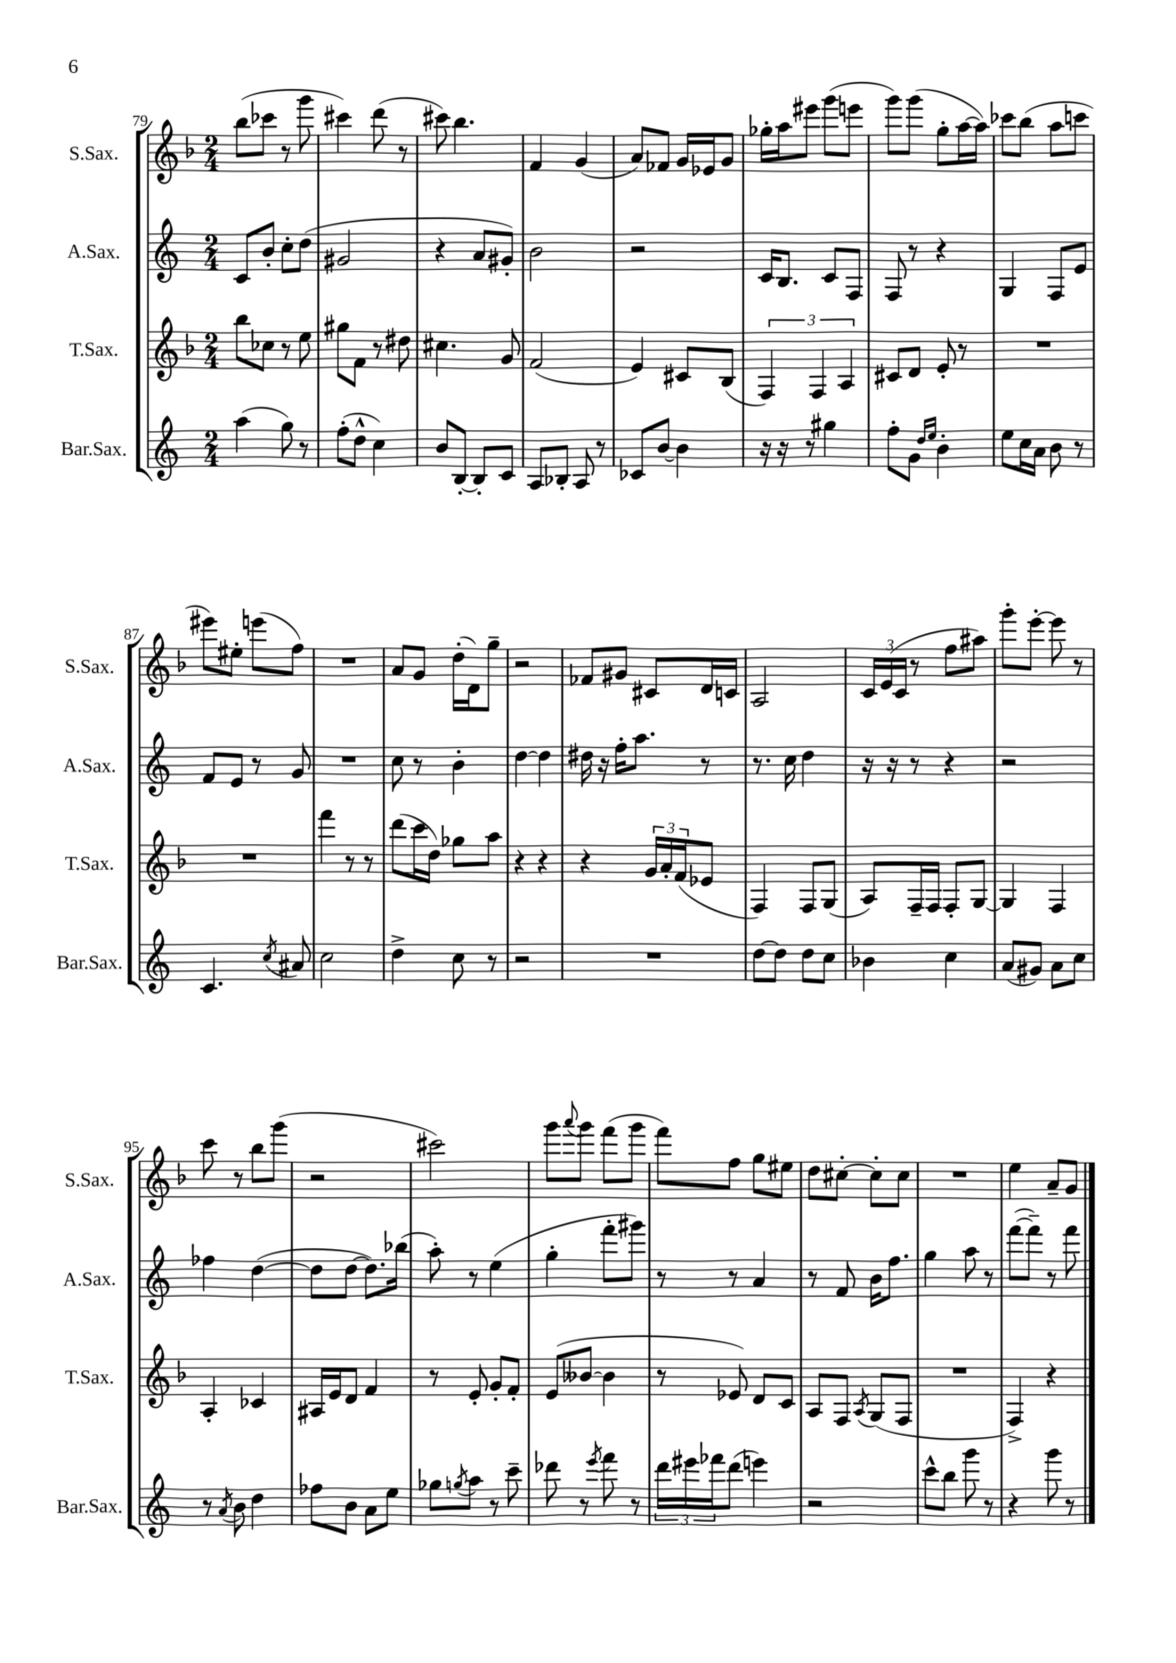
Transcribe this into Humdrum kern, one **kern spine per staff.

**kern	**kern	**kern	**kern
*part4	*part3	*part2	*part1
*staff4	*staff3	*staff2	*staff1
*I"Bar.Sax.	*I"T.Sax.	*I"A.Sax.	*I"S.Sax.
*I'Bar.Sax.	*I'T.Sax.	*I'A.Sax.	*I'S.Sax.
*clefG2	*clefG2	*clefG2	*clefG2
*k[]	*k[b-]	*k[]	*k[b-]
*M2/4	*M2/4	*M2/4	*M2/4
=79	=79	=79	=79
(4aa\	8bb-\L	8c/L	(8bb-\L
.	8cc-X\J	8b'/J	8ccc-X\J
8gg\)	8r	8cc'\L	8r
8r	8ee\	(8dd\J	8ggg\
=80	=80	=80	=80
(8ff'\L	8gg#X\L	2g#X/	4ccc#X\)
8dd^^\J	8f\J	.	.
4cc\)	8r	.	(8ddd\
.	8dd#X\	.	8r
=81	=81	=81	=81
8b/L	4.cc#X\	4r	8ccc#X\)
[8B'/J	.	.	4.bb-\
8B'/L]	.	8a/L	.
8c/J	8g/	8g#X'/J)	.
=82	=82	=82	=82
8A/L	(2f/	2b\	4f/
8B-X'/J	.	.	.
8A/	.	.	(4g/
8r	.	.	.
=83	=83	=83	=83
8c-X/L	4e/)	2r	8a/L)
[8b/J	.	.	8f-X/J
4b\]	8c#X/L	.	16g/LL
.	.	.	16e-X/J
.	(8B-/J	.	8g/J
=84	=84	=84	=84
16r	6F/)	16c/KL	16gg-X'\LL
16r	.	8.B/J	16aa\J
8r	.	.	8eee#X\J
.	6F/	.	.
4gg#X\	.	8c/L	(8ggg\L
.	6A/	.	.
.	.	8F/J	8eeen\J
=85	=85	=85	=85
8ff'\L	8c#X/L	8F/	8ggg\L)
8g\J	8d/J	8r	(8ggg\J
16qqdd/LL	.	.	.
16qqee/JJ	.	.	.
4b'\	8e'/	4r	8gg'\L
.	8r	.	[16aa\L
.	.	.	16aa\JJ])
=86	=86	=86	=86
8ee\L	2r	4G/	8ccc-X\L
16cc\L	.	.	(8bb-\J
16a\JJ	.	.	.
8b\	.	8F/L	8aa\L
8r	.	8e/J	8cccn\J
!!LO:LB:g=z
=87	=87	=87	=87
4.c/	2r	8f/L	8eee#X\L)
.	.	8e/J	8ee#X'\J
.	.	8r	(8eeen\L
8qcc/	.	.	.
8a#X/	.	8g/	8ff\J)
=88	=88	=88	=88
2cc\	4fff\	2r	2r
.	8r	.	.
.	8r	.	.
=89	=89	=89	=89
4dd^\	(8ddd\L	8cc\	8a/L
.	16ccc\L	8r	8g/J
.	16dd\JJ)	.	.
8cc\	8gg-X\L	4b'\	(16dd'\LL
.	.	.	16d\J)
8r	8aa\J	.	8gg~\J
=90	=90	=90	=90
2r	4r	[4dd\	2r
.	4r	4dd\]	.
=91	=91	=91	=91
2r	4r	16dd#X\	8f-X/L
.	.	16r	.
.	.	16ff'\KL	8g#X/J
.	.	8.aa\J	.
.	24g/LL	.	8c#X/L
.	24a'/	.	.
.	(24f/J	.	.
.	8e-X/J	8r	16d/L
.	.	.	16cn/JJ
=92	=92	=92	=92
[8dd\L	4F/)	8.r	2A/
8dd\J]	.	.	.
.	.	16cc\	.
8dd\L	8F/L	4dd\	.
8cc\J	(8G/J	.	.
=93	=93	=93	=93
4b-X\	8A/L)	16r	24c/LL
.	.	.	(24e/
.	.	16r	.
.	.	.	24c/JJ
.	16F~/L	8r	8r
.	16F/JJ	.	.
4cc\	8F'/L	4r	8ff\L
.	[8G/J	.	8aa#X\J)
=94	=94	=94	=94
(8a/L	4G/]	2r	8ggg'\L
8g#X/J)	.	.	[8eee'\J
8a\L	4F/	.	8eee\]
8cc\J	.	.	8r
!!LO:LB:g=z
=95	=95	=95	=95
8r	4A'/	4ff-X\	8ccc\
8qa/	.	.	.
8b\	.	.	8r
4dd\	4c-X/	([4dd\	8bb-\L
.	.	.	(8ggg\J
=96	=96	=96	=96
8ff-X\L	16A#X/LL	8dd\L]	2r
.	16e/J	.	.
8b\J	8d/J	[8dd\J	.
8a\L	4f/	8.dd\L])	.
8ee\J	.	.	.
.	.	(16bb-X\Jk	.
=97	=97	=97	=97
8gg-X\L	8r	8aa'\)	2ccc#X\)
8qggn/	.	.	.
8aa\J	8e'/	8r	.
8r	8g'/L	(4ee\	.
8ccc~\	8f'/J	.	.
=98	=98	=98	=98
8ddd-X\	(8e/L	4gg'\	8ggg\L
.	.	.	8qqaaa/
8r	[8b--X/J	.	8ggg\J
8qeee/	.	.	.
8fff\	4b--\]	8fff'\L	(8fff\L
8r	.	8ggg#X\J)	8ggg\J
=99	=99	=99	=99
24ddd\LL	8r	8r	8fff\L)
24eee#X\	.	.	.
24fff-X\J	.	.	.
(8ddd\J	8e-X/)	8r	8ff\J
4eeen\)	8d/L	4a/	8gg\L
.	8c/J	.	8ee#X\J
=100	=100	=100	=100
2r	8A/L	8r	8dd\L
.	8F/J	8f/	[8cc#X'\J
.	8qA/	.	.
.	(8G/L	16b\KL	8cc#'\L]
.	.	8.ff\J	.
.	8F/J	.	8cc#\J
=101	=101	=101	=101
8ccc^^\L	2r	4gg\	2r
8bb\J	.	.	.
8ggg\	.	8aa\	.
8r	.	8r	.
=102	=102	=102	=102
4r	4F^/)	([8fff\L	4ee\
.	.	8fff~\J])	.
8ggg\	4r	8r	8a~/L
8r	.	8fff\	8g/J
==	==	==	==
*-	*-	*-	*-
